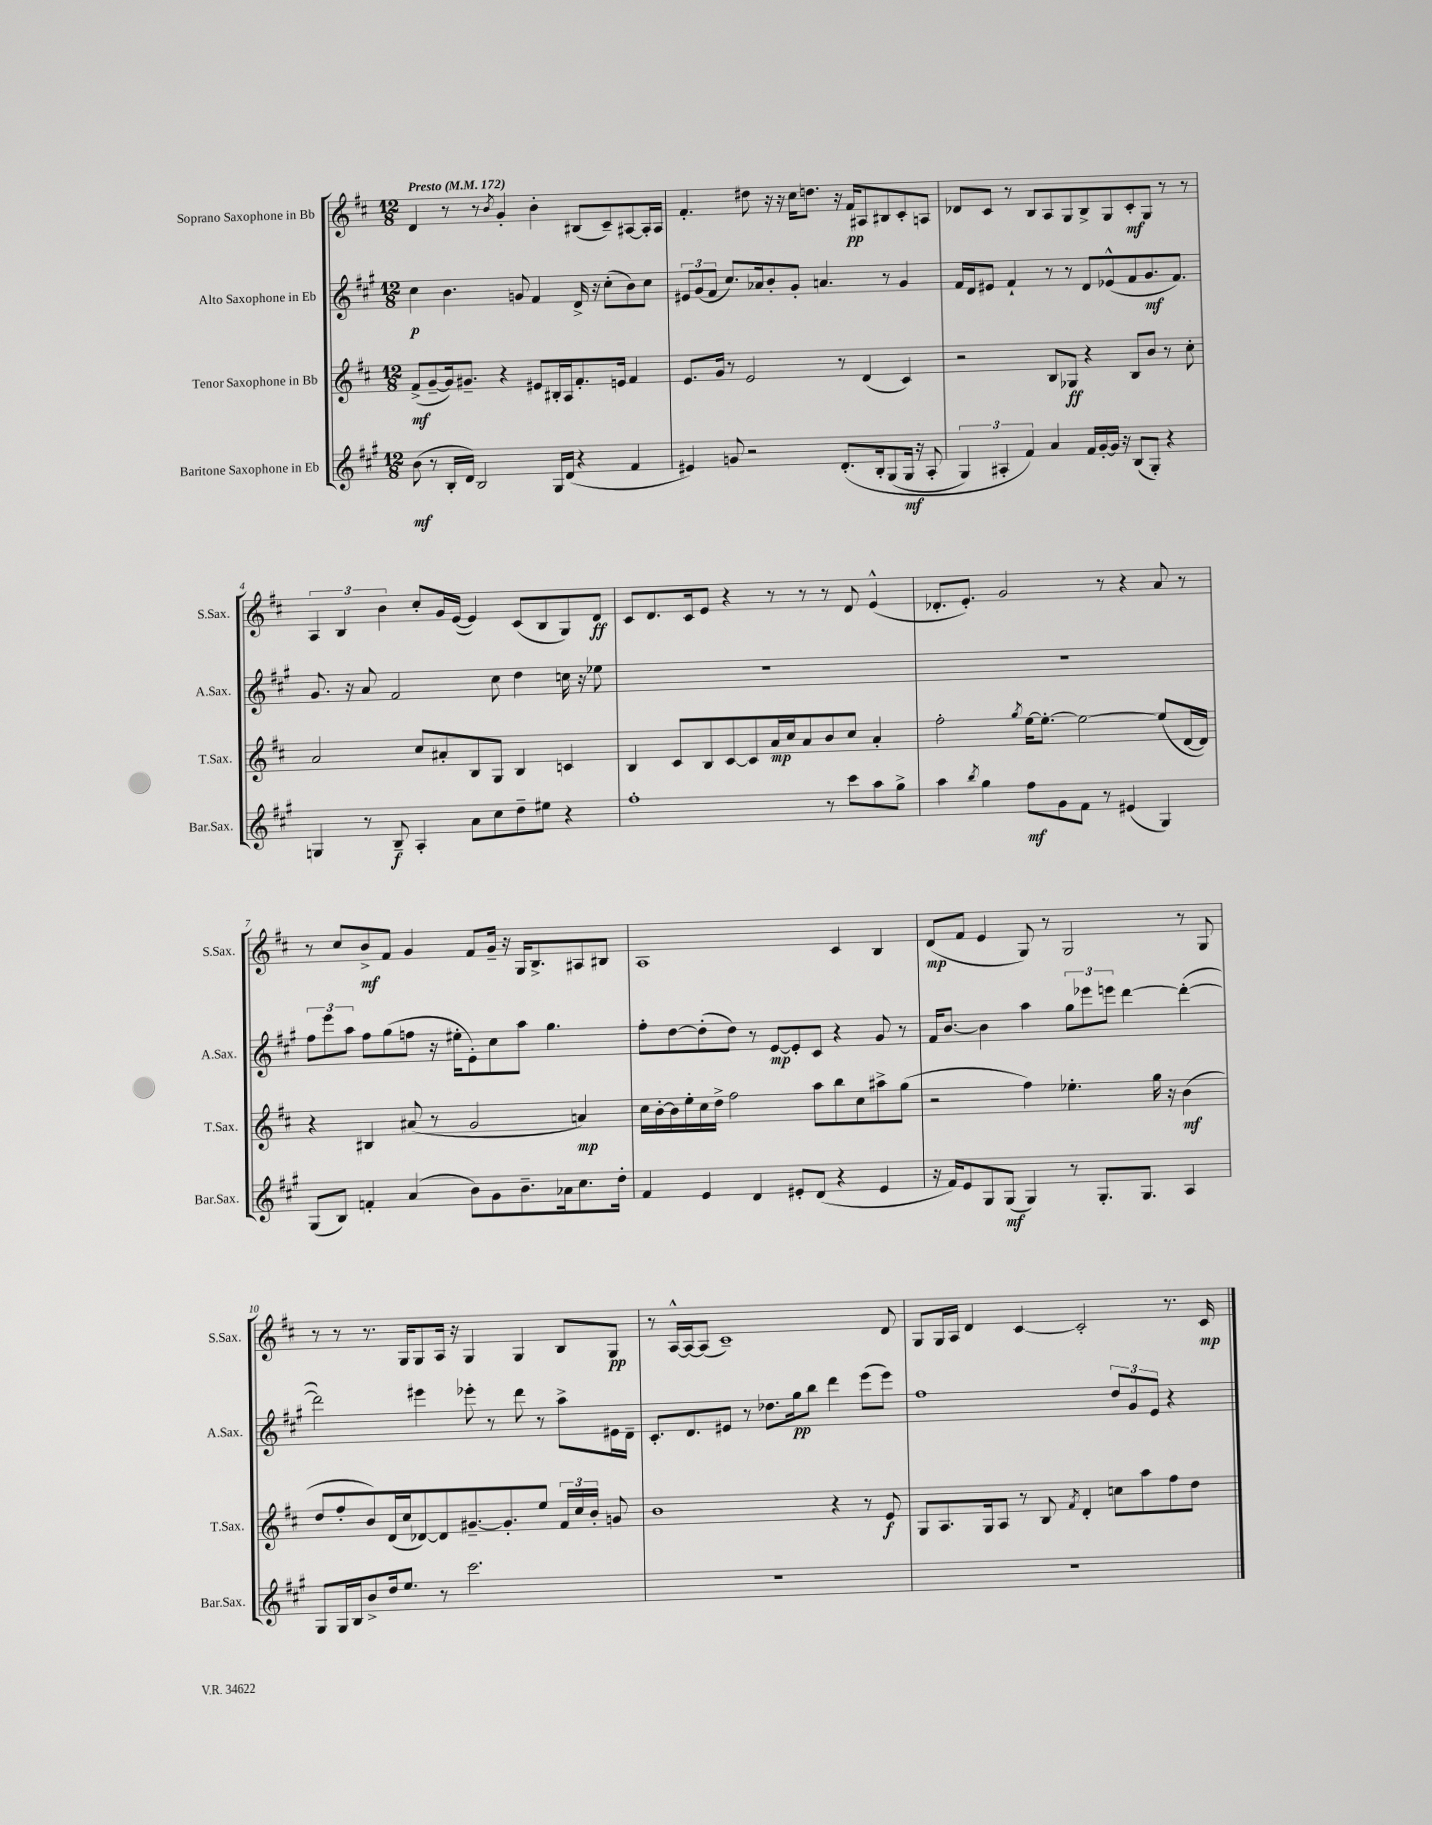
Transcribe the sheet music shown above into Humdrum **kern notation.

**kern	**dynam	**kern	**dynam	**kern	**dynam	**kern	**dynam
*part4	*part4	*part3	*part3	*part2	*part2	*part1	*part1
*staff4	*staff4	*staff3	*staff3	*staff2	*staff2	*staff1	*staff1
*I"Baritone Saxophone in Eb	*	*I"Tenor Saxophone in Bb	*	*I"Alto Saxophone in Eb	*	*I"Soprano Saxophone in Bb	*
*I'Bar.Sax.	*	*I'T.Sax.	*	*I'A.Sax.	*	*I'S.Sax.	*
*clefG2	*	*clefG2	*	*clefG2	*	*clefG2	*
*k[f#c#g#]	*	*k[f#c#]	*	*k[f#c#g#]	*	*k[f#c#]	*
*M12/8	*	*M12/8	*	*M12/8	*	*M12/8	*
*MM172	*	*MM172	*	*MM172	*	*MM172	*
=1	=1	=1	=1	=1	=1	=1	=1
!	!	!	!	!	!	!LO:TX:a:B:t=Presto	!
(8b\	mf	(8f#^/L	mf	4cc#\	p	4d/	.
8r	.	[8g~/	.	.	.	.	.
16B'/LL	.	16g/k])	.	4.b\	.	8r	.
16d/JJ)	.	8.g#X~/J	.	.	.	.	.
2B/	.	.	.	.	.	8r	.
.	.	.	.	.	.	8qb/	.
.	.	4r	.	.	.	4g'/	.
.	.	.	.	8gn/	.	.	.
.	.	8e#X/L	.	4f#/	.	4b'\	.
16G#/LL	.	16B#X'/L	.	.	.	.	.
(16d/JJ	.	16A/J	.	.	.	.	.
4r	.	8.f#'/	.	16d^/	.	(8B#X/L	.
.	.	.	.	16r	.	.	.
.	.	.	.	(8cc#'\L	.	8c#~/)	.
.	.	16en/Jk	.	.	.	.	.
4f#/	.	4f#/	.	8b\)	.	[8A#X/	.
.	.	.	.	8cc#\J	.	16A#'/L]	.
.	.	.	.	.	.	16A#/JJ	.
=2	=2	=2	=2	=2	=2	=2	=2
4e#X/)	.	8.e/L	.	12e#X/L	.	4.f#'/	.
.	.	.	.	(12g#/	.	.	.
.	.	.	.	12f#/J	.	.	.
.	.	16g/Jk	.	.	.	.	.
8gn/	.	8r	.	8.cc#/L)	.	.	.
2r	.	2e/	.	.	.	8dd#X\	.
.	.	.	.	16a-X/k	.	.	.
.	.	.	.	8b'/	.	16r	.
.	.	.	.	.	.	16r	.
.	.	.	.	8g#'/J	.	16cc#\KL	.
.	.	.	.	.	.	8.ddn\J	.
.	.	.	.	4.an/	.	.	.
(8.d'/L	.	8r	.	.	.	16r	.
.	.	.	.	.	.	16f#/KL	pp
.	.	(4d/	.	.	.	8A#X/	.
16B'/k	.	.	.	.	.	.	.
(8G#/	.	.	.	8r	.	8B#X/	.
16G#/Jk	mf	4c#/)	.	4g#/	.	8c#'/	.
16r	.	.	.	.	.	.	.
8A'/	.	.	.	.	.	8An/J	.
=3	=3	=3	=3	=3	=3	=3	=3
6G#/)	.	2r	.	16f#/LL	.	8d-X/L	.
.	.	.	.	16d/J	.	.	.
.	.	.	.	8e#X/J	.	8c#/J	.
6A#X'/	.	.	.	.	.	.	.
.	.	.	.	4f#`/	.	8r	.
6f#/)	.	.	.	.	.	.	.
.	.	.	.	.	.	8B/L	.
4a/	.	8B/L	.	8r	.	8A/	.
.	.	8G-X/J	ff	8r	.	8G/	.
16f#/LL	.	4r	.	8d/L	.	8B^/	.
[16g#'/	.	.	.	.	.	.	.
16g#/JJ]	.	.	.	(8e-X^^/	.	8G/	.
16r	.	.	.	.	.	.	.
(8B/L	.	8B/L	.	8f#/	.	8c#'/	mf
8G#'/J)	.	8b/J	.	8.g#/	mf	8G/J	.
4r	.	8r	.	.	.	8r	.
.	.	.	.	8.f#/J)	.	.	.
.	.	8cc#'\	.	.	.	8r	.
!!LO:LB:g=z
=4	=4	=4	=4	=4	=4	=4	=4
4Gn/	.	2a/	.	8.g#/	.	6A/	.
.	.	.	.	.	.	6B/	.
.	.	.	.	16r	.	.	.
8r	.	.	.	8a/	.	.	.
.	.	.	.	.	.	6b\	.
8B~/	f	.	.	2f#/	.	.	.
4A'/	.	8cc#/L	.	.	.	8cc#'/L	.
.	.	8a#X'/	.	.	.	16g/L	.
.	.	.	.	.	.	([16e/JJ	.
8a\L	.	8B/	.	.	.	4e/])	.
8cc#\	.	8G/J	.	8cc#\	.	.	.
8dd~\	.	4B/	.	4dd\	.	(8c#/L	.
8ee#X\J	.	.	.	.	.	8B/	.
4r	.	4cn/	.	16ccn\	.	8G/)	.
.	.	.	.	16r	.	.	.
.	.	.	.	8ee-X\	.	8d/J	ff
=5	=5	=5	=5	=5	=5	=5	=5
1ff#'	.	4B/	.	1.r	.	8c#/L	.
.	.	.	.	.	.	8.d/	.
.	.	8c#/L	.	.	.	.	.
.	.	.	.	.	.	16c#/k	.
.	.	8B/	.	.	.	8e/J	.
.	.	[8c#/	.	.	.	4r	.
.	.	8c#/]	.	.	.	.	.
.	.	16a/L	mp	.	.	8r	.
.	.	16cc#/J	.	.	.	.	.
.	.	8a/	.	.	.	8r	.
8r	.	8b/	.	.	.	8r	.
8ccc#\L	.	8cc#/J	.	.	.	8d/	.
8aa\	.	4a'/	.	.	.	(4e^^/	.
8gg#^\J	.	.	.	.	.	.	.
=6	=6	=6	=6	=6	=6	=6	=6
4aa\	.	2ff#'\	.	1.r	.	8.d-X'/L	.
.	.	.	.	.	.	8.e'/J)	.
8qbb/	.	.	.	.	.	.	.
4gg#\	.	.	.	.	.	.	.
.	.	.	.	.	.	2g/	.
.	.	8qgg/	.	.	.	.	.
8ff#\L	mf	[16ee\KL	.	.	.	.	.
.	.	8.ee'\J_	.	.	.	.	.
8g#\	.	.	.	.	.	.	.
8f#\J	.	2ee\_	.	.	.	.	.
8r	.	.	.	.	.	8r	.
(4e#X/	.	.	.	.	.	4r	.
4G#/)	.	(8ee/L]	.	.	.	8a/	.
.	.	[16d/L	.	.	.	8r	.
.	.	16d/JJ])	.	.	.	.	.
!!LO:LB:g=z
=7	=7	=7	=7	=7	=7	=7	=7
(8G#/L	.	4r	.	12ff#\L	.	8r	.
.	.	.	.	12eee\	.	.	.
8B/J)	.	.	.	.	.	8cc#/L	.
.	.	.	.	12aa\J	.	.	.
4fn'/	.	4B#X/	.	8ff#\L	.	8b^/	mf
.	.	.	.	(8gg#\	.	8f#/J	.
(4a/	.	(8a#X/	.	8ffn\J	.	4g/	.
.	.	8r	.	16r	.	.	.
.	.	.	.	16ee#X'\KL	.	.	.
8b\L)	.	2g/	.	8e'\)	.	8f#/L	.
8g#\	.	.	.	8cc#\	.	16g~/Jk	.
.	.	.	.	.	.	16r	.
8.b~\	.	.	.	8aa\J	.	16G/KL	.
.	.	.	.	.	.	8.B^/	.
.	.	.	.	4.gg#\	.	.	.
16a-X\k	.	.	.	.	.	.	.
8.cc#\	.	4an/)	mp	.	.	8A#X/	.
.	.	.	.	.	.	8B#X/J	.
16dd'\Jk	.	.	.	.	.	.	.
=8	=8	=8	=8	=8	=8	=8	=8
4f#/	.	16cc#\LL	.	8ff#'\L	.	1A	.
.	.	[16b'\	.	.	.	.	.
.	.	16b\]	.	[8dd\	.	.	.
.	.	16ee'\	.	.	.	.	.
4e/	.	16cc#\	.	(8dd'\]	.	.	.
.	.	16dd^\JJ	.	.	.	.	.
.	.	2ff#\	.	8dd\J)	.	.	.
4d/	.	.	.	8r	.	.	.
.	.	.	.	[8e/L	mp	.	.
8e#X'/L	.	.	.	8e'/]	.	.	.
(8d/J	.	8aa\L	.	8c#/J	.	.	.
4r	.	8bb\	.	4r	.	4c#/	.
.	.	8cc#\	.	.	.	.	.
4e#/	.	8aa#X^\	.	8g#/	.	4B/	.
.	.	(8gg\J	.	8r	.	.	.
=9	=9	=9	=9	=9	=9	=9	=9
16r	.	2r	.	16f#/KL	.	(8d/L	mp
16f#/KL)	.	.	.	[8.b/J	.	.	.
8e/	.	.	.	.	.	8f#/J	.
8G#/	.	.	.	4b\]	.	4e/	.
(8G#/J	mf	.	.	.	.	.	.
4G#/)	.	4ff#\)	.	4aa\	.	8G/)	.
.	.	.	.	.	.	8r	.
8r	.	4.ee-X'\	.	12gg#\L	.	2G/	.
.	.	.	.	12eee-X\	.	.	.
8.G#'/L	.	.	.	.	.	.	.
.	.	.	.	12eeen\J	.	.	.
.	.	.	.	[4ddd\	.	.	.
8.G#/J	.	.	.	.	.	.	.
.	.	16gg\	.	.	.	.	.
.	.	16r	.	.	.	.	.
4A/	.	(4b\	mf	(4ddd'\_	.	8r	.
.	.	.	.	.	.	8G/	.
!!LO:LB:g=z
=10	=10	=10	=10	=10	=10	=10	=10
8G#/L	.	8dd/L	.	2ddd\])	.	8r	.
16G#/L	.	8ff#'/	.	.	.	8r	.
16B/J	.	.	.	.	.	.	.
8b^/	.	8b/)	.	.	.	8.r	.
16dd/k	.	(16d/L	.	.	.	.	.
8.ee/J	.	16cc#/J	.	.	.	16G/KL	.
.	.	[8d-X/)	.	4eee#X\	.	8G/	.
8r	.	8d-/]	.	.	.	16A/Jk	.
.	.	.	.	.	.	16r	.
2.ccc#\	.	[8.g#X~/	.	8eee-X'\	.	4G/	.
.	.	.	.	8r	.	.	.
.	.	8.g#'/]	.	.	.	.	.
.	.	.	.	8ddd\	.	4G/	.
.	.	8ee/J	.	8r	.	.	.
.	.	24f#/LL	.	8aa^\L	.	8B/L	.
.	.	24cc#/	.	.	.	.	.
.	.	24b'/JJ	.	.	.	.	.
.	.	8gn/	.	16e#X\L	.	8G/J	pp
.	.	.	.	16d~\JJ	.	.	.
=11	=11	=11	=11	=11	=11	=11	=11
1.r	.	1b	.	8.c#'/L	.	8r	.
.	.	.	.	.	.	[16A^^/LL	.
.	.	.	.	8.d/	.	16A/J_	.
.	.	.	.	.	.	(8A/J]	.
.	.	.	.	8e#X/J	.	1c#~)	.
.	.	.	.	8r	.	.	.
.	.	.	.	8.dd-X\L	.	.	.
.	.	.	.	16gg#\k	pp	.	.
.	.	.	.	8bb\J	.	.	.
.	.	4r	.	4ddd\	.	.	.
.	.	8r	.	(8eee\L	.	.	.
.	.	8e/	f	8eee\J)	.	8d/	.
=12	=12	=12	=12	=12	=12	=12	=12
1.r	.	8G/L	.	1ff#	.	8G/L	.
.	.	8.A/	.	.	.	16G/L	.
.	.	.	.	.	.	16A/JJ	.
.	.	.	.	.	.	4d/	.
.	.	16G/k	.	.	.	.	.
.	.	8A/J	.	.	.	.	.
.	.	8r	.	.	.	[4c#/	.
.	.	8B/	.	.	.	.	.
.	.	8qf#/	.	.	.	.	.
.	.	4d'/	.	.	.	2c#'/]	.
.	.	8ccn\L	.	12dd/L	.	.	.
.	.	.	.	12g#/	.	.	.
.	.	8aa\	.	.	.	.	.
.	.	.	.	12e/J	.	.	.
.	.	8ff#\	.	4r	.	8.r	.
.	.	8dd\J	.	.	.	.	.
.	.	.	.	.	.	16c#/	mp
==	==	==	==	==	==	==	==
*-	*-	*-	*-	*-	*-	*-	*-
